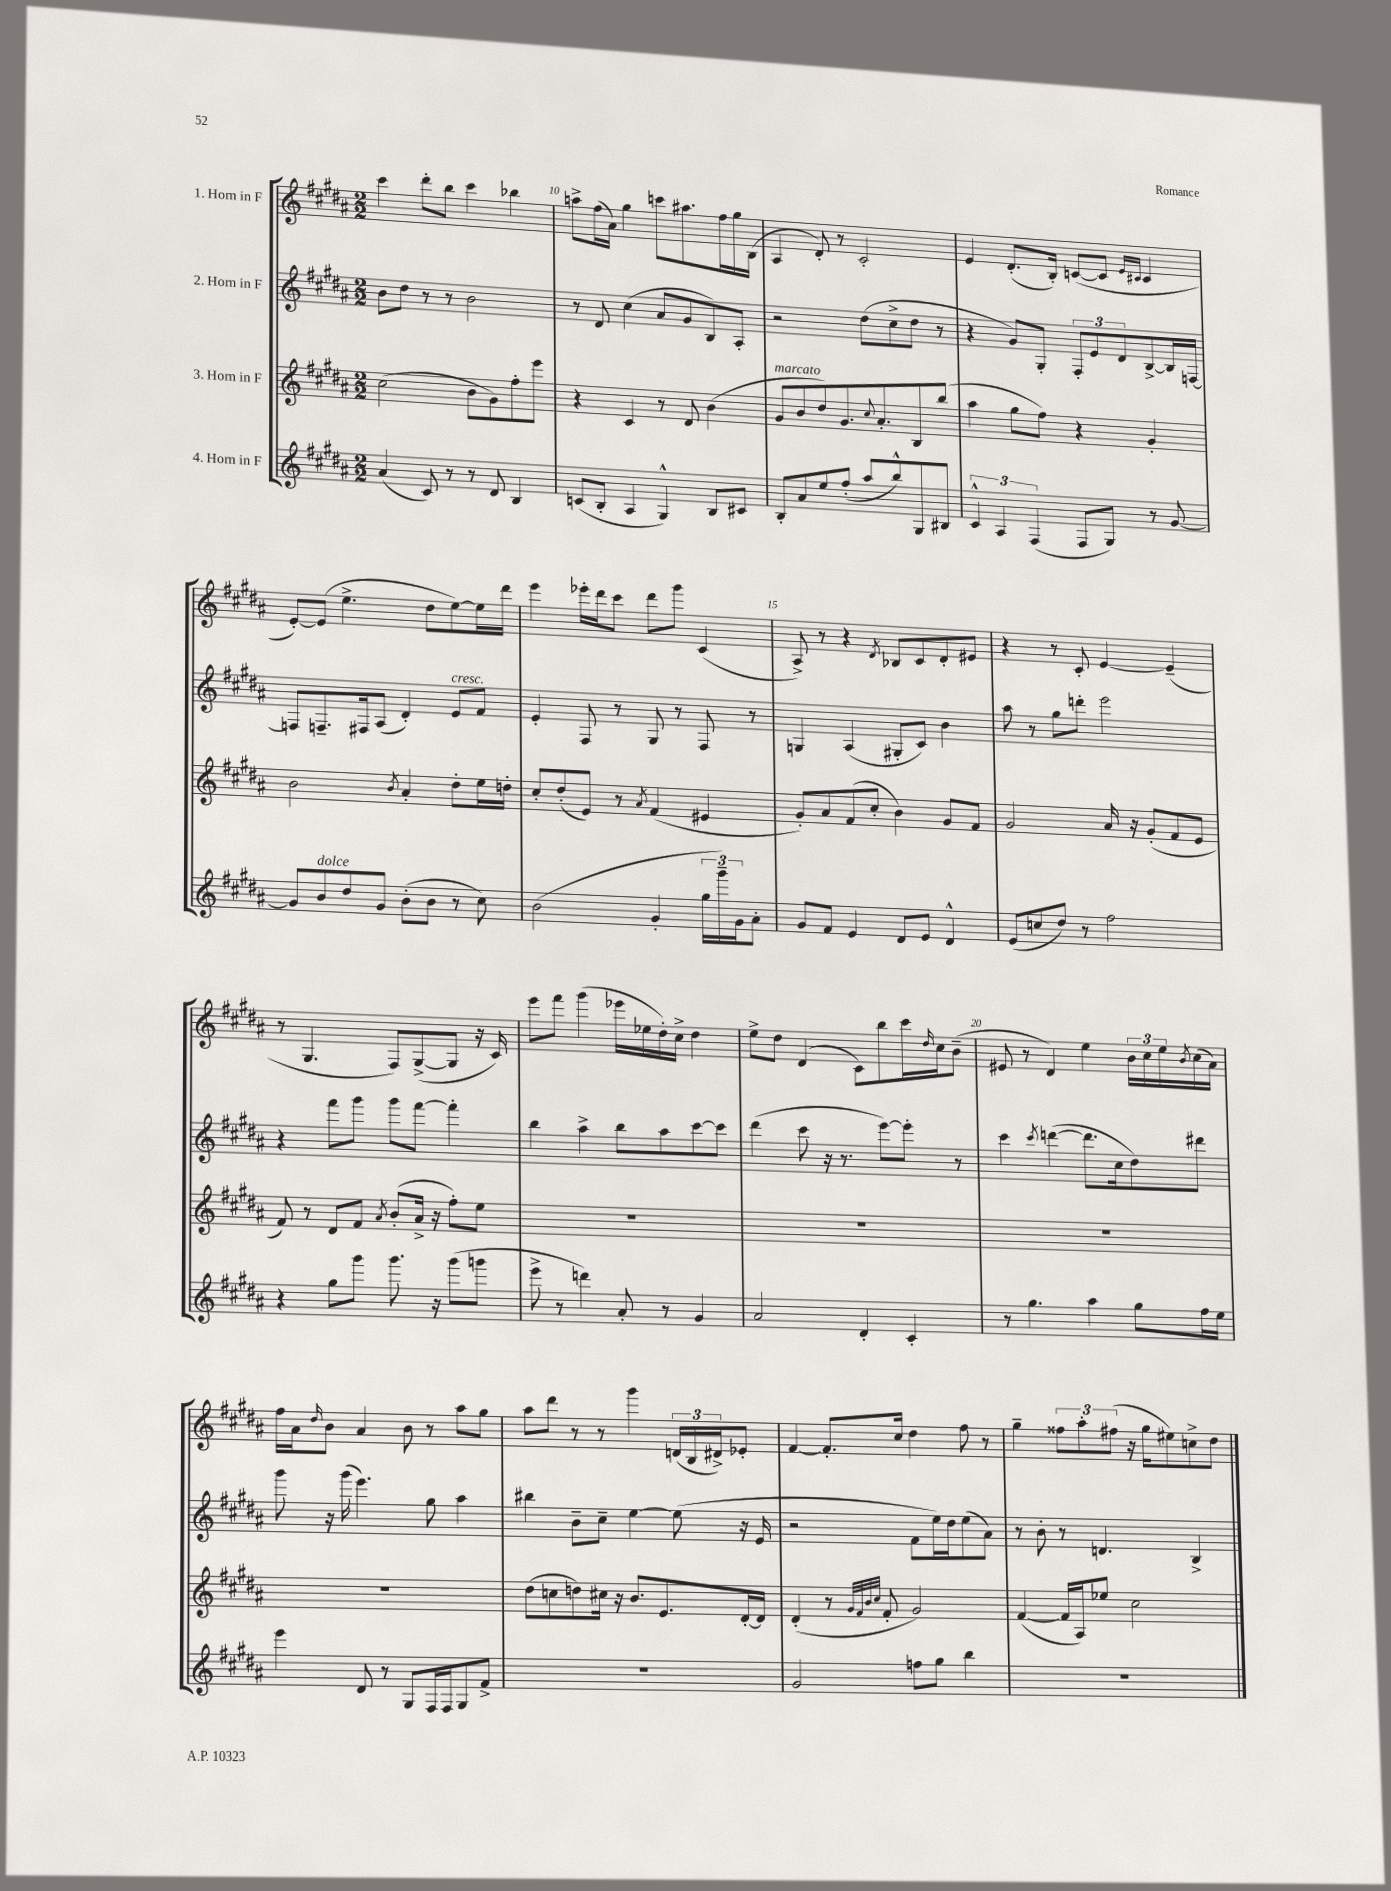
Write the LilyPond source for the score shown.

<<
\new StaffGroup <<
\new Staff = "s0" \with { instrumentName = "1. Horn in F" } {
    \clef treble \key b \major \numericTimeSignature \time 2/2
    cis'''4 dis'''8-. b''8 cis'''4 bes''4 |
    a''8-> fis''16( ais'16) gis''4 c'''8 ais''8. fis''16 gis''16 b16( |
    ais4 dis'8-.) r8 cis'2-. |
    e'4 dis'8.-.( b16-.) c'8~( c'8 \grace { e'16 cis'16 } cis'4 |
    e'8~-.) e'8( e''4.-> dis''8 e''8~) e''16 dis'''16 |
    e'''4 ees'''16-. dis'''16 cis'''8 dis'''8 gis'''8 cis'4( |
    ais8->) r8 r4 \acciaccatura { dis'8 } bes8 cis'8 dis'8-. eis'8 |
    r4 r8 cis'8-. e'4~ e'4--( |
    r8 gis4. fis8) gis8~->( gis8 r16 cis'16) |
    e'''8 fis'''8 gis'''4( ees'''16 ees''16 dis''16-.) cis''16-> dis''4 |
    e''8-> dis''8 dis'4( cis'8) b''8 cis'''16 \grace { dis''16 } cis''16 b'8--( |
    eis'8 r8 dis'4) e''4 \tuplet 3/2 { b'16 cis''16 e''16 } \acciaccatura { b'8 } cis''16( ais'16) |
    fis''16 ais'16 \grace { dis''16 } b'8 ais'4 b'8 r8 ais''8 gis''8 |
    ais''8 dis'''8 r8 r8 gis'''4 \tuplet 3/2 { d'16( b16 dis'16->) } ees'8-. |
    fis'4~ fis'8.-. cis''16 dis''4 fis''8 r8 |
    gis''4-- \tuplet 3/2 { fisis''8 ais''8-. fis''8( } r16 gis''16 eis''8) c''8-> dis''8 \bar "|." |
}
\new Staff = "s1" \with { instrumentName = "2. Horn in F" } {
    \clef treble \key b \major \numericTimeSignature \time 2/2
    b'8 dis''8 r8 r8 b'2 |
    r8 dis'8 cis''4( ais'8 gis'8 b8) ais8-. |
    r2 dis''8( cis''8-> dis''8 r8 |
    r4 gis'8) gis8-. \tuplet 3/2 { fis8-. e'8 dis'8 } b8~-> b16 f16~ |
    f8 f8.-- fis16 ais8( dis'4-.) e'8^\markup { \italic "cresc." } fis'8 |
    e'4-. fis8 r8 gis8 r8 fis8 r8 |
    g4 ais4( gis8-. cis'8) b'4 |
    ais''8 r8 gis''8 d'''8-. e'''2 |
    r4 fis'''8 gis'''8 gis'''8 fis'''8~ fis'''4-. |
    b''4 ais''4-> b''8 ais''8 cis'''8~ cis'''8 |
    dis'''4( cis'''8 r16 r8. e'''8~) e'''8-. r8 |
    cis'''4 \acciaccatura { cis'''8 } d'''4~( d'''8. cis''16 dis''8) dis'''8 |
    gis'''8 r16 gis'''16( e'''4.) gis''8 ais''4 |
    bis''4 b'8-- cis''8-- e''4~ e''8( r16 e'16 |
    r2 fis'8 e''16) dis''16 e''8( ais'8) |
    r8 b'8-. r8 d'4. b4-> \bar "|." |
}
\new Staff = "s2" \with { instrumentName = "3. Horn in F" } {
    \clef treble \key b \major \numericTimeSignature \time 2/2
    cis''2( b'8 gis'8) fis''8-. e'''8 |
    r4 cis'4 r8 dis'8 b'4( |
    gis'8^\markup { \italic "marcato" } b'8 dis''8) gis'8. \appoggiatura { cis''8 } ais'8.-. b8 b''8( |
    ais''4 gis''8 fis''8) r4 gis'4-. |
    b'2 \acciaccatura { b'8 } ais'4-. dis''8-. e''16 d''16-. |
    cis''8-. dis''8-.( e'8) r8 \acciaccatura { ais'8 } fis'4( eis'4 |
    gis'8-.) ais'8 fis'8( cis''8-. b'4) gis'8 fis'8 |
    gis'2 ais'16 r16 gis'8-.( fis'8 e'8 |
    fis'8) r8 dis'8 fis'8 \acciaccatura { ais'8 } b'8-.( ais'16-> r16 fis''8-.) e''8 |
    R1 |
    R1 |
    R1 |
    R1 |
    dis''8( c''8 d''8) cis''16 r16 b'8. e'8. dis'16~-. dis'16 |
    dis'4-.( r8 \grace { gis'32 fis'32 b'32 cis''32 } fis'8-. gis'2) |
    fis'4~( fis'16 ais16) ees''8 cis''2 \bar "|." |
}
\new Staff = "s3" \with { instrumentName = "4. Horn in F" } {
    \clef treble \key b \major \numericTimeSignature \time 2/2
    ais'4( cis'8) r8 r8 dis'8 b4 |
    c'8( b8-. ais4 gis4-^) b8 cis'8 |
    b8-. ais'8 e''8 fis''8-.( ais''8 b''8-^) gis8 bis8 |
    \tuplet 3/2 { cis'4-^ ais4 fis4( } fis8 gis8) r8 gis'8~ |
    gis'8 b'8^\markup { \italic "dolce" } dis''8 gis'8 b'8-.( b'8 r8 cis''8) |
    b'2( gis'4-. \tuplet 3/2 { gis''16 gis'''16--) gis'16 } ais'8-. |
    gis'8 fis'8 e'4 dis'8 e'8 dis'4-^ |
    e'8( c''8 dis''8) r8 fis''2 |
    r4 gis''8 gis'''8 gis'''8. r16 gis'''8( g'''8 |
    e'''8-> r8 d'''4) ais'8-. r8 gis'4 |
    ais'2 dis'4-. cis'4-. |
    r8 gis''4. ais''4 gis''8 fis''16 e''16 |
    e'''4 dis'8 r8 gis8 fis16 fis16 gis8 fis'8-> |
    R1 |
    gis'2 f''8 gis''8 b''4 |
    R1 \bar "|." |
}
>>
>>
\layout { \context { \Score currentBarNumber = #9 \override BarNumber.break-visibility = ##(#f #t #t) barNumberVisibility = #(every-nth-bar-number-visible 5) } }
